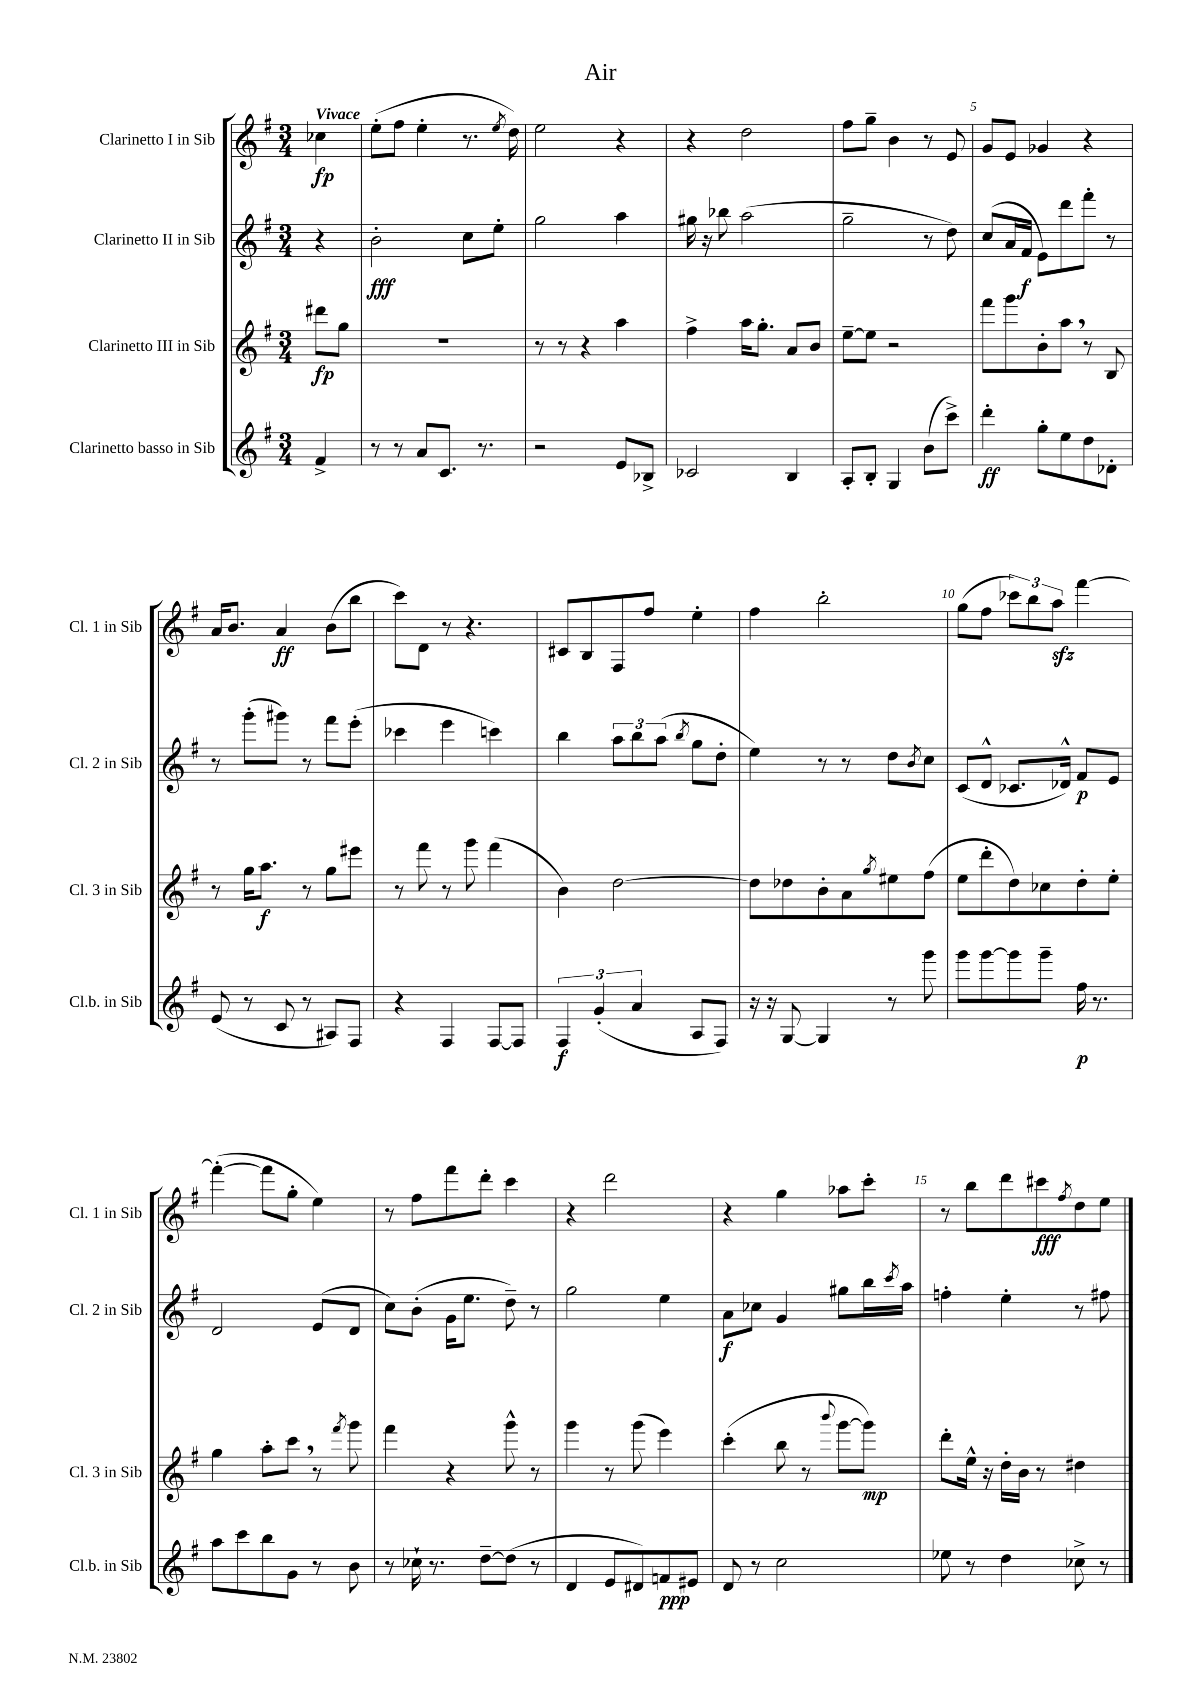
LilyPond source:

\header { title = "Air" }
<<
\new StaffGroup <<
\new Staff = "s0" \with { instrumentName = "Clarinetto I in Sib" shortInstrumentName = "Cl. 1 in Sib" } {
    \clef treble \key g \major \numericTimeSignature \time 3/4 \partial 4 \tempo "Vivace"
    ces''4\fp |
    e''8-.( fis''8 e''4-. r8. \acciaccatura { e''8 } d''16) |
    e''2 r4 |
    r4 d''2 |
    fis''8 g''8-- b'4 r8 e'8 |
    g'8 e'8 ges'4 r4 |
    a'16 b'8. a'4\ff b'8( b''8 |
    c'''8) d'8 r8 r4. |
    cis'8 b8 fis8 fis''8 e''4-. |
    fis''4 b''2-. |
    g''8( fis''8 \tuplet 3/2 { ces'''8) b''8 a''8\sfz } fis'''4~ |
    fis'''4~-.( fis'''8 g''8-. e''4) |
    r8 fis''8 fis'''8 d'''8-. c'''4 |
    r4 d'''2 |
    r4 g''4 aes''8 c'''8-. |
    r8 b''8 d'''8 cis'''8\fff \acciaccatura { fis''8 } d''8 e''8 \bar "|." |
}
\new Staff = "s1" \with { instrumentName = "Clarinetto II in Sib" shortInstrumentName = "Cl. 2 in Sib" } {
    \clef treble \key g \major \numericTimeSignature \time 3/4 \partial 4
    r4 |
    b'2-.\fff c''8 e''8-. |
    g''2 a''4 |
    gis''16 r16 bes''8 a''2( |
    g''2-- r8 d''8) |
    c''8( a'16 fis'16\f e'8) d'''8 fis'''8-. r8 |
    r8 g'''8-.( gis'''8) r8 fis'''8 e'''8-.( |
    ces'''4 e'''4 c'''4) |
    b''4 \tuplet 3/2 { a''8 b''8 a''8( } \acciaccatura { b''8 } g''8 d''8-. |
    e''4) r8 r8 d''8 \acciaccatura { b'8 } c''8 |
    c'8( d'8-^ ces'8. des'16-^) fis'8\p e'8 |
    d'2 e'8( d'8 |
    c''8) b'8-.( g'16 e''8. d''8--) r8 |
    g''2 e''4 |
    a'8\f ces''8 g'4 gis''8 b''16 \acciaccatura { c'''8 } a''16 |
    f''4-. e''4-. r8 fis''8 \bar "|." |
}
\new Staff = "s2" \with { instrumentName = "Clarinetto III in Sib" shortInstrumentName = "Cl. 3 in Sib" } {
    \clef treble \key g \major \numericTimeSignature \time 3/4 \partial 4
    dis'''8\fp g''8 |
    R2. |
    r8 r8 r4 a''4 |
    fis''4-> a''16 g''8.-. a'8 b'8 |
    e''8~-- e''8 r2 |
    fis'''8 g'''8 b'8-. a''8 \breathe r8 b8 |
    r8 g''16 a''8.\f r8 g''8 eis'''8 |
    r8 fis'''8 r8 g'''8 fis'''4( |
    b'4) d''2~ |
    d''8 des''8 b'8-. a'8 \acciaccatura { g''8 } eis''8 fis''8( |
    e''8 d'''8-. d''8) ces''8 d''8-. e''8-. |
    g''4 a''8-. c'''8 \breathe r8 \acciaccatura { fis'''8 } g'''8 |
    fis'''4 r4 g'''8-^ r8 |
    g'''4 r8 g'''8( e'''4) |
    c'''4-.( b''8 r8 \appoggiatura { b'''8 } g'''8~ g'''8\mp) |
    d'''8-. e''16-^ r16 d''16-. b'16 r8 dis''4 \bar "|." |
}
\new Staff = "s3" \with { instrumentName = "Clarinetto basso in Sib" shortInstrumentName = "Cl.b. in Sib" } {
    \clef treble \key g \major \numericTimeSignature \time 3/4 \partial 4
    fis'4-> |
    r8 r8 a'8 c'8. r8. |
    r2 e'8 bes8-> |
    ces'2 b4 |
    a8-. b8-. g4 b'8( c'''8->) |
    d'''4-.\ff g''8-. e''8 d''8 des'8-. |
    e'8( r8 c'8 r8 ais8) fis8 |
    r4 fis4 fis8~ fis8 |
    \tuplet 3/2 { fis4\f g'4-.( a'4 } a8 fis8) |
    r16 r16 g8~ g4 r8 g'''8 |
    g'''8 g'''8~ g'''8 g'''8-- fis''16\p r8. |
    a''8 c'''8 b''8 g'8 r8 b'8 |
    r8 ces''16-! r8. d''8~-- d''8( r8 |
    d'4 e'8 dis'8) f'8\ppp eis'8 |
    d'8 r8 c''2 |
    ees''8 r8 d''4 ces''8-> r8 \bar "|." |
}
>>
>>
\layout { \context { \Score \override BarNumber.break-visibility = ##(#f #t #t) barNumberVisibility = #(every-nth-bar-number-visible 5) } }
